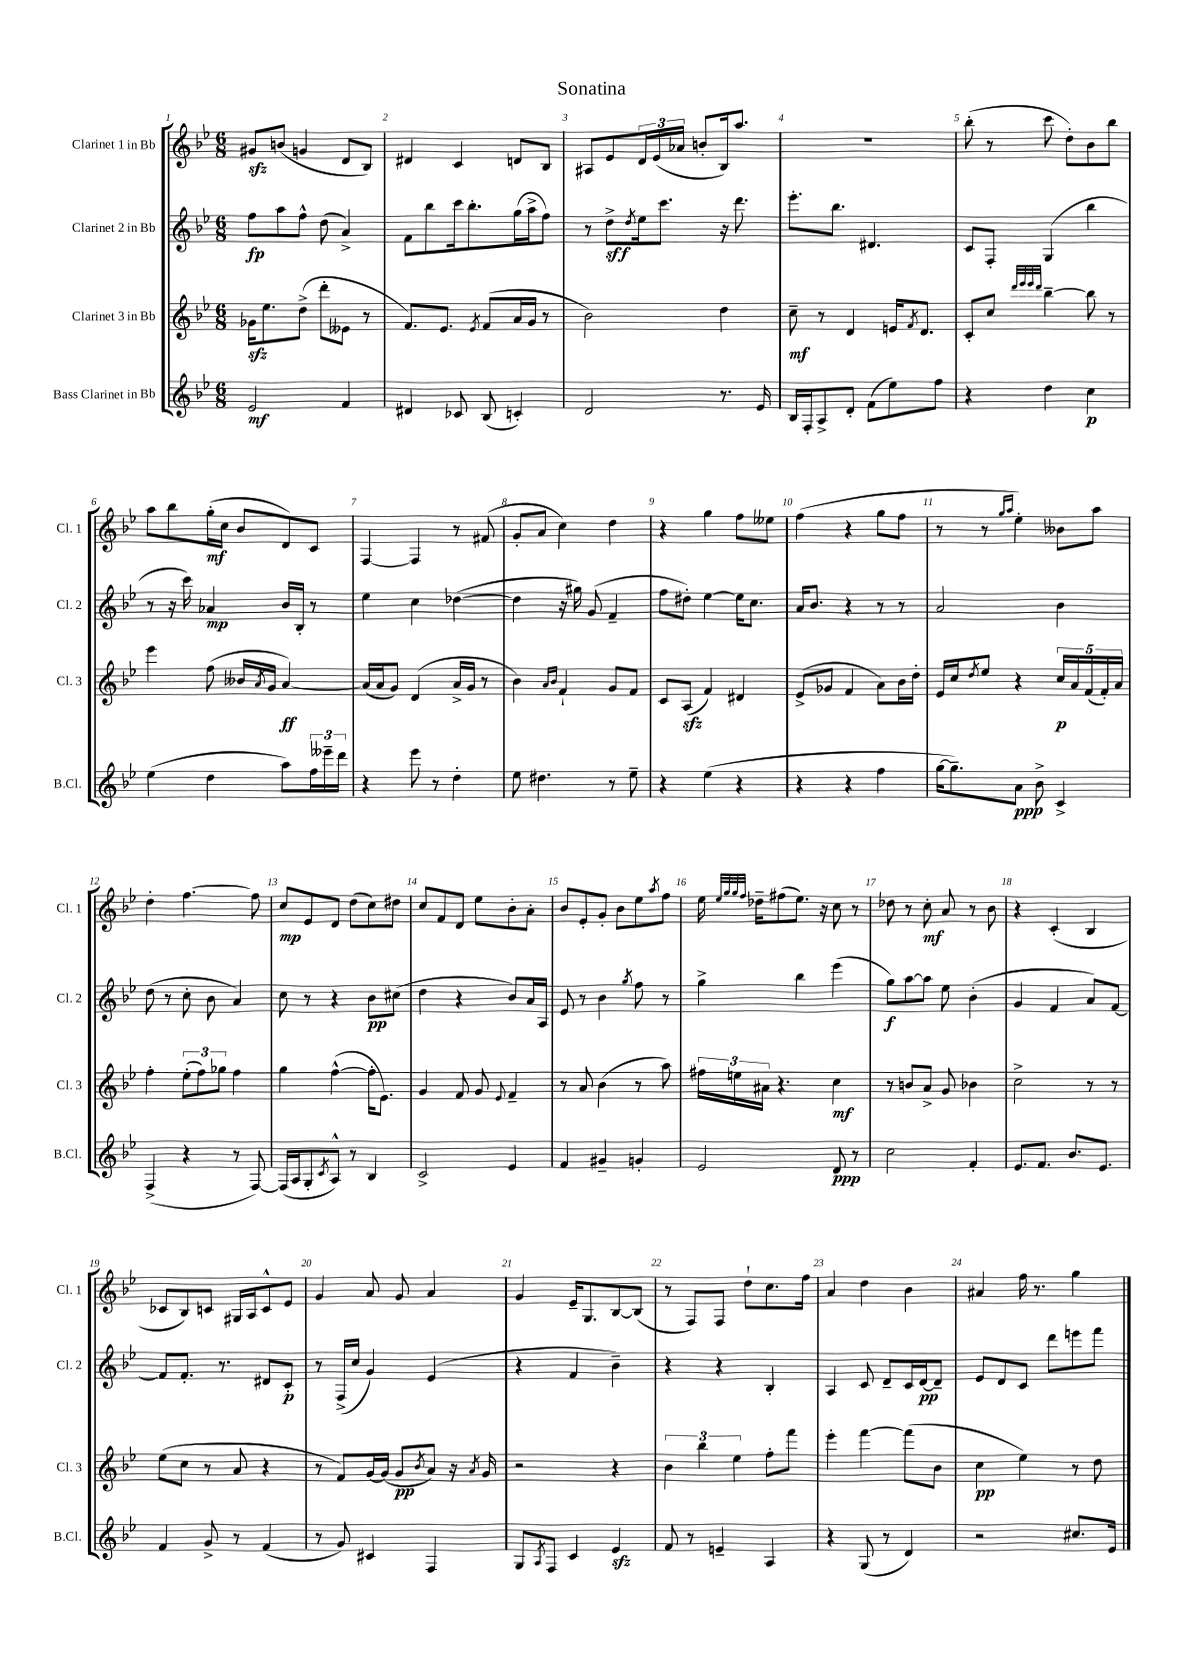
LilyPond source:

\header { title = "Sonatina" }
<<
\new StaffGroup <<
\new Staff = "s0" \with { instrumentName = "Clarinet 1 in Bb" shortInstrumentName = "Cl. 1" } {
    \clef treble \key bes \major \numericTimeSignature \time 6/8
    gis'8\sfz b'8( g'4 d'8 bes8) |
    dis'4 c'4 d'8 bes8 |
    ais8 ees'8 \tuplet 3/2 { d'16 ees'16( aes'16 } b'8-. bes16) a''8. |
    R2. |
    bes''8-.( r8 c'''8 d''8-.) bes'8 bes''8 |
    a''8 bes''8 g''16-.\mf( c''16 bes'8 d'8) c'8 |
    f4~ f4 r8 fis'8( |
    g'8-. a'8 c''4) d''4 |
    r4 g''4 f''8 eeses''8 |
    f''4( r4 g''8 f''8 |
    r8 r8 \grace { g''16 a''16 } ees''4-.) beses'8 a''8 |
    d''4-. f''4.~ f''8 |
    c''8\mp ees'8 d'8 d''8( c''8) dis''8 |
    c''8 f'8 d'8 ees''8 bes'8-. a'8-. |
    bes'8 ees'8-. g'8-. bes'8 ees''8 \acciaccatura { a''8 } f''8 |
    ees''16 \grace { ees''32 g''32 g''32 f''32 } des''16-- fis''8( ees''8.) r16 c''8 r8 |
    des''8 r8 c''8-.\mf a'8 r8 bes'8 |
    r4 c'4-.( bes4 |
    ces'8 bes8) c'8 gis16 a16 c'8-^ ees'8 |
    g'4 a'8 g'8 a'4 |
    g'4 ees'16-- g8. bes8~ bes8( |
    r8 f8) f8 d''8-! c''8. f''16 |
    a'4 d''4 bes'4 |
    ais'4 f''16 r8. g''4 \bar "|." |
}
\new Staff = "s1" \with { instrumentName = "Clarinet 2 in Bb" shortInstrumentName = "Cl. 2" } {
    \clef treble \key bes \major \numericTimeSignature \time 6/8
    f''8\fp a''8 f''8-^ d''8( a'4->) |
    f'8 bes''8 c'''16 bes''8.-. g''16( a''16-> f''8) |
    r8 d''8->\sff \acciaccatura { d''8 } ees''16 c'''8. r16 d'''8. |
    ees'''8.-. bes''8. dis'4. |
    c'8 f8-. g4( bes''4 |
    r8 r16 c'''16) aes'4\mp bes'16 bes16-. r8 |
    ees''4 c''4 des''4~( |
    des''4 r16 gis''16) g'8( f'4-- |
    f''8 dis''8-.) ees''4~ ees''16 c''8. |
    a'16 bes'8. r4 r8 r8 |
    a'2 bes'4 |
    d''8( r8 c''8-. bes'8 a'4) |
    c''8 r8 r4 bes'8\pp cis''8( |
    d''4 r4 bes'8) a'16 a16 |
    ees'8 r8 bes'4 \acciaccatura { g''8 } f''8 r8 |
    g''4-> bes''4 ees'''4( |
    g''8\f) a''8~ a''8 ees''8 bes'4-.( |
    g'4 f'4 a'8) f'8~ |
    f'8 f'8.-. r8. dis'8 c'8-.\p |
    r8 f16->( c''16 g'4) ees'4( |
    r4 f'4 bes'4--) |
    r4 r4 bes4-. |
    a4 c'8 d'8-- c'16 d'16~\pp d'8-- |
    ees'8 d'8 c'8 d'''8 e'''8 f'''8 \bar "|." |
}
\new Staff = "s2" \with { instrumentName = "Clarinet 3 in Bb" shortInstrumentName = "Cl. 3" } {
    \clef treble \key bes \major \numericTimeSignature \time 6/8
    ges'16\sfz ees''8. d''8->( d'''8-. eeses'8 r8 |
    f'8.) ees'8. \acciaccatura { ees'8 } f'8( a'16 g'16 r8 |
    bes'2) d''4 |
    c''8--\mf r8 d'4 e'16 \acciaccatura { f'8 } d'8. |
    c'8-. c''8 \grace { d'''32 ees'''32 ees'''32 d'''32 } bes''4~-- bes''8 r8 |
    ees'''4 f''8( beses'16 \acciaccatura { a'8 } g'16 a'4~\ff) |
    a'16( a'16 g'8) d'4( a'16-> g'16 r8 |
    bes'4) \grace { a'16 bes'16 } f'4-! g'8 f'8 |
    c'8 a8\sfz( f'4) dis'4 |
    ees'8->( ges'8 f'4 a'8) bes'16 d''16-. |
    ees'16 c''16 \acciaccatura { d''8 } ees''8 r4 \tuplet 5/4 { c''16\p a'16 f'16( f'16-.) a'16 } |
    f''4-. \tuplet 3/2 { ees''8-.( f''8) ges''8 } f''4 |
    g''4 f''4~-^( f''16-. ees'8.) |
    g'4 f'8 g'8 \appoggiatura { ees'8 } f'4-- |
    r8 a'8 bes'4( r8 a''8) |
    \tuplet 3/2 { fis''16 e''16 ais'16 } r4. c''4\mf |
    r8 b'8 a'8-> g'8 bes'4 |
    c''2-> r8 r8 |
    ees''8( c''8 r8 a'8 r4 |
    r8 f'8) g'16~ g'16( g'8\pp \acciaccatura { bes'8 } a'8) r16 \acciaccatura { a'8 } g'16 |
    r2 r4 |
    \tuplet 3/2 { bes'4 bes''4 ees''4 } f''8-. f'''8 |
    ees'''4-. f'''4~ f'''8( bes'8 |
    c''4\pp ees''4) r8 d''8 \bar "|." |
}
\new Staff = "s3" \with { instrumentName = "Bass Clarinet in Bb" shortInstrumentName = "B.Cl." } {
    \clef treble \key bes \major \numericTimeSignature \time 6/8
    ees'2\mf f'4 |
    dis'4 ces'8 bes8( c'4-.) |
    d'2 r8. ees'16 |
    bes16 f16-. a8-> d'8-. f'8( ees''8) f''8 |
    r4 d''4 c''4\p |
    ees''4( d''4 a''8) \tuplet 3/2 { f''16 eeses'''16-- d'''16 } |
    r4 ees'''8 r8 d''4-. |
    ees''8 dis''4. r8 ees''8-- |
    r4 ees''4( r4 |
    r4 r4 f''4 |
    g''16~ g''8.--) a'8\ppp bes'8-> c'4-> |
    f4->( r4 r8 f8~) |
    f16( a16 g8-. \acciaccatura { c'8 } a8-^) r8 bes4 |
    c'2-> ees'4 |
    f'4 gis'4-- g'4-. |
    ees'2 d'8\ppp r8 |
    c''2 f'4-. |
    ees'8. f'8. bes'8. ees'8. |
    f'4 g'8-> r8 f'4( |
    r8 g'8) cis'4 f4 |
    g8 \acciaccatura { a8 } f8 c'4 ees'4\sfz |
    f'8 r8 e'4-- a4 |
    r4 g8( r8 d'4) |
    r2 cis''8. ees'16 \bar "|." |
}
>>
>>
\layout { \context { \Score \override BarNumber.break-visibility = ##(#f #t #t) barNumberVisibility = #all-bar-numbers-visible } }
